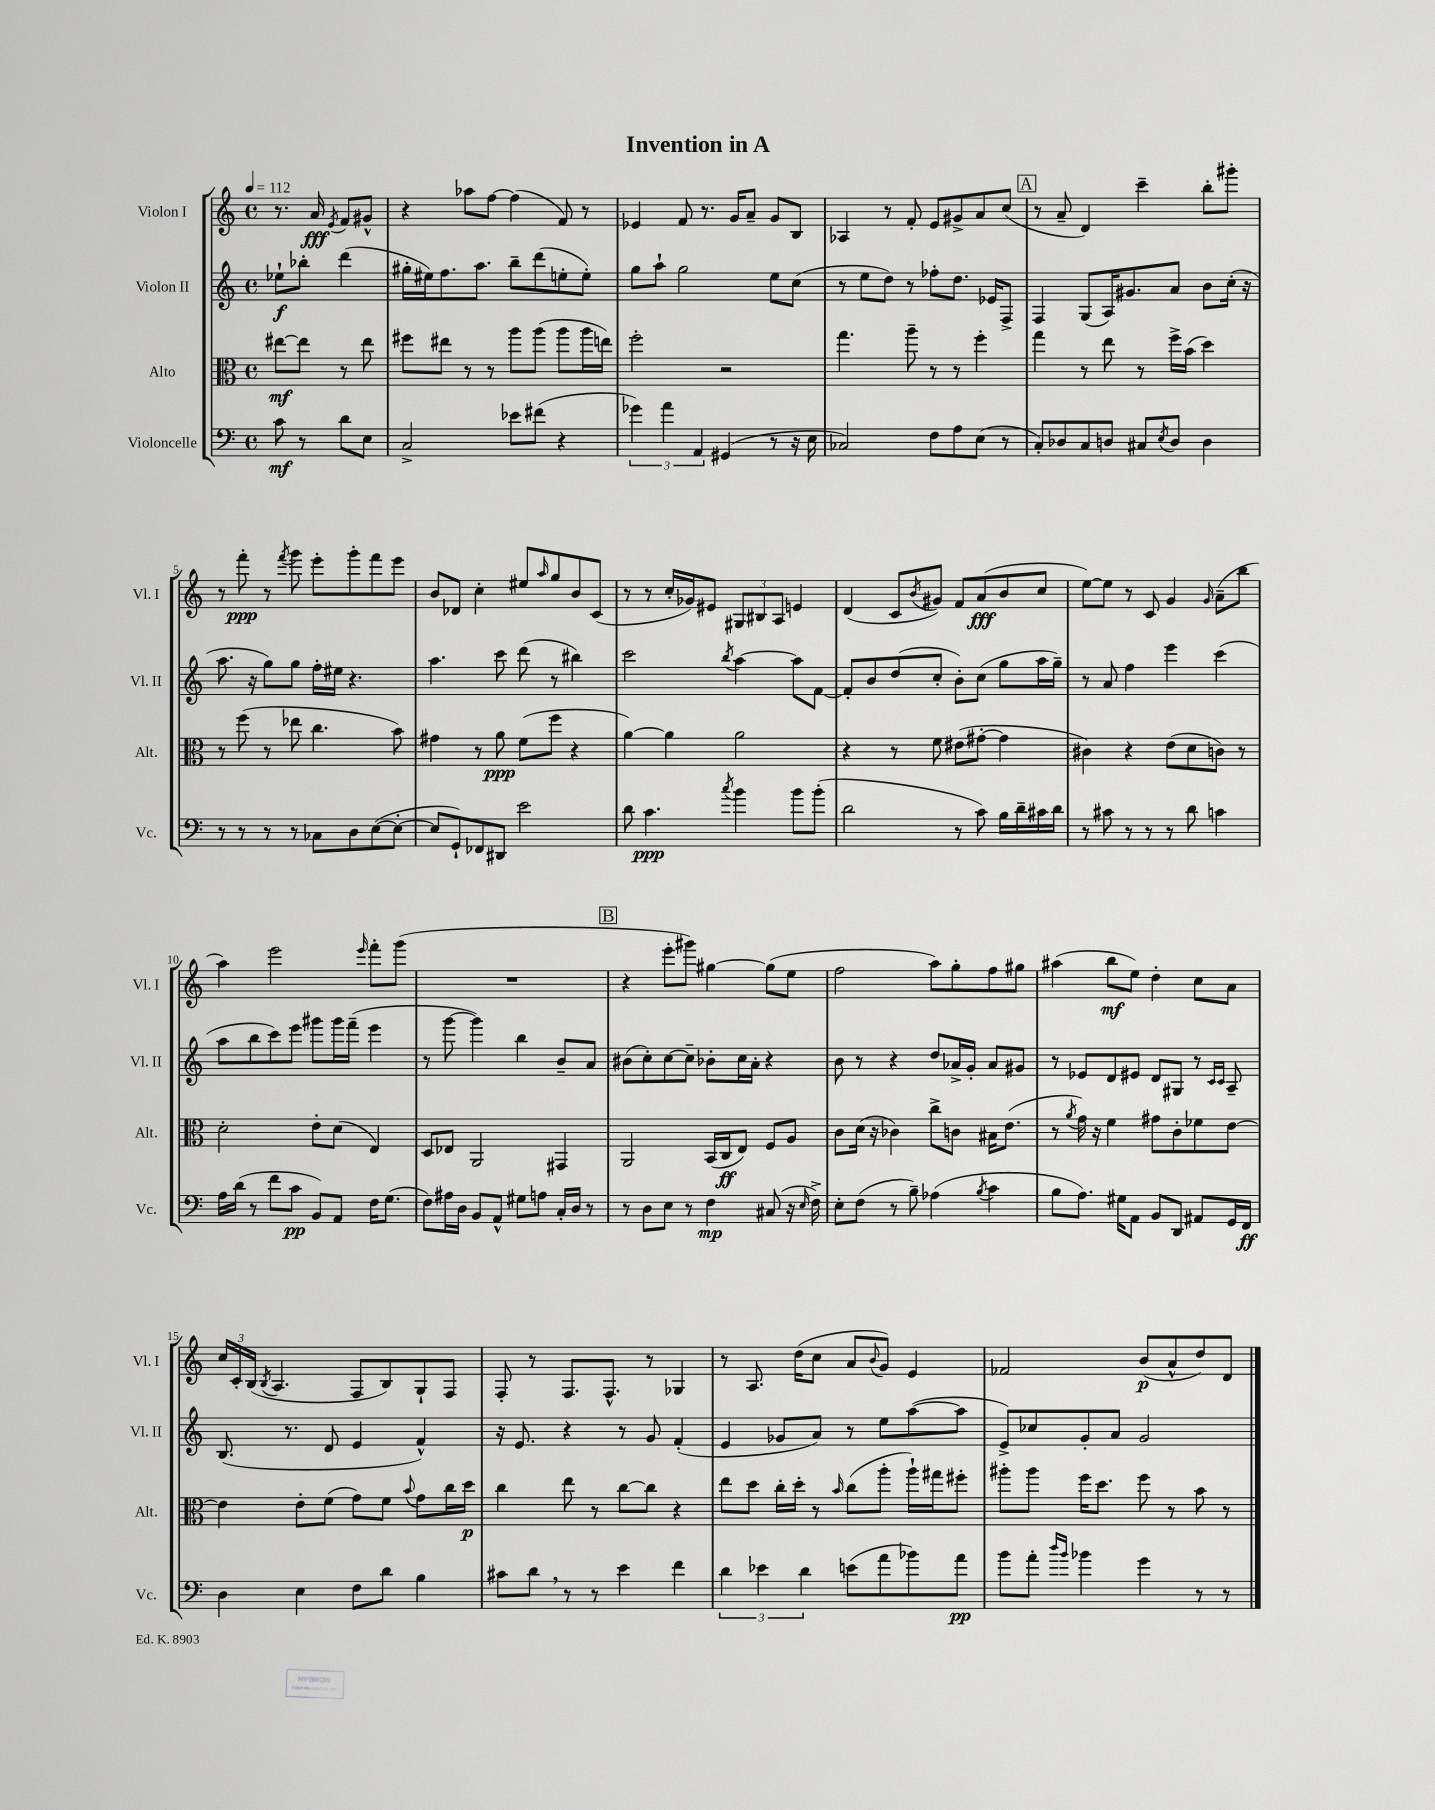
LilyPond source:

\header { title = "Invention in A" }
<<
\new StaffGroup <<
\new Staff = "s0" \with { instrumentName = "Violon I" shortInstrumentName = "Vl. I" } {
    \clef treble \key c \major \defaultTimeSignature \time 4/4 \partial 2 \tempo 4 = 112
    r8. a'16\fff \acciaccatura { e'8 } f'8 gis'8-^ |
    r4 aes''8 f''8~ f''4( f'8) r8 |
    ees'4 f'8 r8. g'16 a'8-- g'8 b8 |
    aes4 r8 f'8-. e'8 gis'8-> a'8 c''8( |
    \mark \markup { \box "A" } r8 a'8-- d'4) c'''4-- b''8-. gis'''8-. |
    r8 f'''8-.\ppp r8 \acciaccatura { f'''8 } g'''8 e'''8-. g'''8-. f'''8 e'''8 |
    b'8 des'8 c''4-. eis''8 \grace { a''16 } g''8 b'8 c'8( |
    r8 r8 c''16-. ges'16) eis'8 \tuplet 3/2 { gis8 bis8 a8 } e'4 |
    d'4( c'8 \acciaccatura { b'8 } gis'8) f'8 a'8\fff( b'8 c''8 |
    e''8~) e''8 r8 c'8 g'4 \grace { g'16 } a'8--( b''8 |
    a''4) e'''2 \grace { e'''16 } f'''8-. g'''8( |
    R1 |
    \mark \markup { \box "B" } r4 e'''8-. gis'''8) gis''4~ gis''8( e''8 |
    f''2 a''8) g''8-. f''8 gis''8 |
    ais''4( b''8\mf e''8) d''4-. c''8 a'8 |
    \tuplet 3/2 { c''16 c'16-. b16( } \acciaccatura { b8 } a4. f8 b8) g8-! f8 |
    f8-. r8 f8. f8.-^ r8 ges4 |
    r8 a8. d''16( c''8 a'8 \appoggiatura { b'8 } g'8) e'4 |
    fes'2 b'8\p( a'8-^ d''8) d'8 \bar "|." |
}
\new Staff = "s1" \with { instrumentName = "Violon II" shortInstrumentName = "Vl. II" } {
    \clef treble \key c \major \defaultTimeSignature \time 4/4 \partial 2
    ees''8-!\f bes''8-. d'''4( |
    gis''16-. eis''16) f''8. a''8. b''8-- d'''8( e''8-. e''8-.) |
    g''8 a''8-! g''2 e''8 c''8( |
    r8 e''8 d''8) r8 fes''8-. d''8. ees'16 f8-> |
    \mark \markup { \box "A" } f4 g8( a16) gis'8. a'8 b'8 c''16-.( r16 |
    a''8. r16 g''8) g''8 f''16-. eis''16 r4. |
    a''4. c'''8 d'''8( r8 bis''4) |
    c'''2 \acciaccatura { b''8 } a''4~ a''8 f'8~ |
    f'8-. b'8 d''8( c''8-. b'8-.) c''8( g''8 a''16 g''16--) |
    r8 a'8 f''4 e'''4 c'''4( |
    a''8 b''8 c'''8) e'''8 gis'''8 gis'''16 f'''16--( e'''4 |
    r8 g'''8~ g'''4) b''4 b'8-- a'8 |
    \mark \markup { \box "B" } bis'8( c''8-.) c''8~ c''8-- bes'8-. c''16 a'16-. r4 |
    b'8 r8 r4 d''8 aes'16-> g'16-. aes'8 gis'8 |
    r8 ees'8 d'8 eis'8 d'8 gis8 r8 \grace { c'16 c'16 } a8-- |
    b8.( r8. d'8 e'4 f'4-^) |
    r16 e'8. r4 r8 g'8 f'4-.( |
    e'4 ges'8 a'8) r8 e''8 a''8~( a''8 |
    e'8->) ces''8 g'8-. a'8 g'2 \bar "|." |
}
\new Staff = "s2" \with { instrumentName = "Alto" shortInstrumentName = "Alt." } {
    \clef alto \key c \major \defaultTimeSignature \time 4/4 \partial 2
    eis''8~\mf eis''8 r8 eis''8 |
    fis''8 eis''8 r8 r8 a''8 a''8( a''8 a''16 e''16) |
    f''2-. r2 |
    g''4. a''8-- r8 r8 f''4-. |
    \mark \markup { \box "A" } g''4 r8 e''8 r8 f''16-> b'16( d''4) |
    r8 f''8( r8 ees''8 c''4. b'8) |
    gis'4 r8 a'8\ppp f'8( f''8 r4 |
    a'4~) a'4 a'2 |
    r4 r8 f'8 eis'8( gis'8~-. gis'4 |
    cis'4) r4 e'8( d'8 c'8) r8 |
    d'2-. e'8-. d'8( e4) |
    d8 ees8 a,2 gis,4 |
    \mark \markup { \box "B" } a,2 b,16( c16\ff e8) f8 a8 |
    c'8 d'16( r16 ces'4) c''8-> c'8 bis16 e'8.( |
    r8 \acciaccatura { a'8 } g'16) r16 f'4 gis'8 c'8-. fes'8 e'8~ |
    e'4 e'8-. f'8( g'8) f'8 \appoggiatura { b'8 } g'8 c''16 d''16\p |
    c''4 e''8 r8 c''8~ c''8 r4 |
    e''8 d''8 c''16-. d''16-. r8 \grace { b'16 } c''8( a''8-. a''16-!) gis''16 fis''8-. |
    ais''8-. ais''8 f''16 d''8. f''8 r8 b'8 r8 \bar "|." |
}
\new Staff = "s3" \with { instrumentName = "Violoncelle" shortInstrumentName = "Vc." } {
    \clef bass \key c \major \defaultTimeSignature \time 4/4 \partial 2
    c'8\mf r8 d'8 e8 |
    c2-> ees'8 fis'8( r4 |
    \tuplet 3/2 { ges'4) a'4 a,4 } gis,4( r8 r16 e16 |
    ces2) f8 a8 e8( r8 |
    \mark \markup { \box "A" } c8-.) des8 c8 d8 cis8 \acciaccatura { e8 } d8 d4 |
    r8 r8 r8 r8 ces8 d8 e8~( e8~-. |
    e8 g,8-!) fes,8 dis,8 e'2 |
    d'8 c'4.\ppp \acciaccatura { c''8 } b'4 b'8 b'8-.( |
    d'2 r8 c'8) b16 d'16-- cis'16 d'16 |
    r8 cis'8 r8 r8 r8 d'8 c'4 |
    a16 d'16( r8 f'8 c'8\pp b,8) a,8 f16 g8.( |
    f8) ais16 d16 b,8 a,8-^ gis8 a8 c16-. d16 r8 |
    \mark \markup { \box "B" } r8 d8 e8 r8 f4\mp cis8( r16 \grace { e16 } f16->) |
    e8-. f8( r8 b8--) aes4( \acciaccatura { b8 } c'4 |
    b8 a8.) gis16 a,8 b,8 d,8 ais,8 g,16 f,16\ff |
    d4 e4 f8 d'8 b4 |
    cis'8 d'8 \breathe r8 r8 e'4 f'4 |
    \tuplet 3/2 { d'4 ees'4 d'4 } e'8( a'8 bes'8) a'8\pp |
    b'8 a'8-. \grace { d''16 b'16 } bes'4 g'4 r8 r8 \bar "|." |
}
>>
>>
